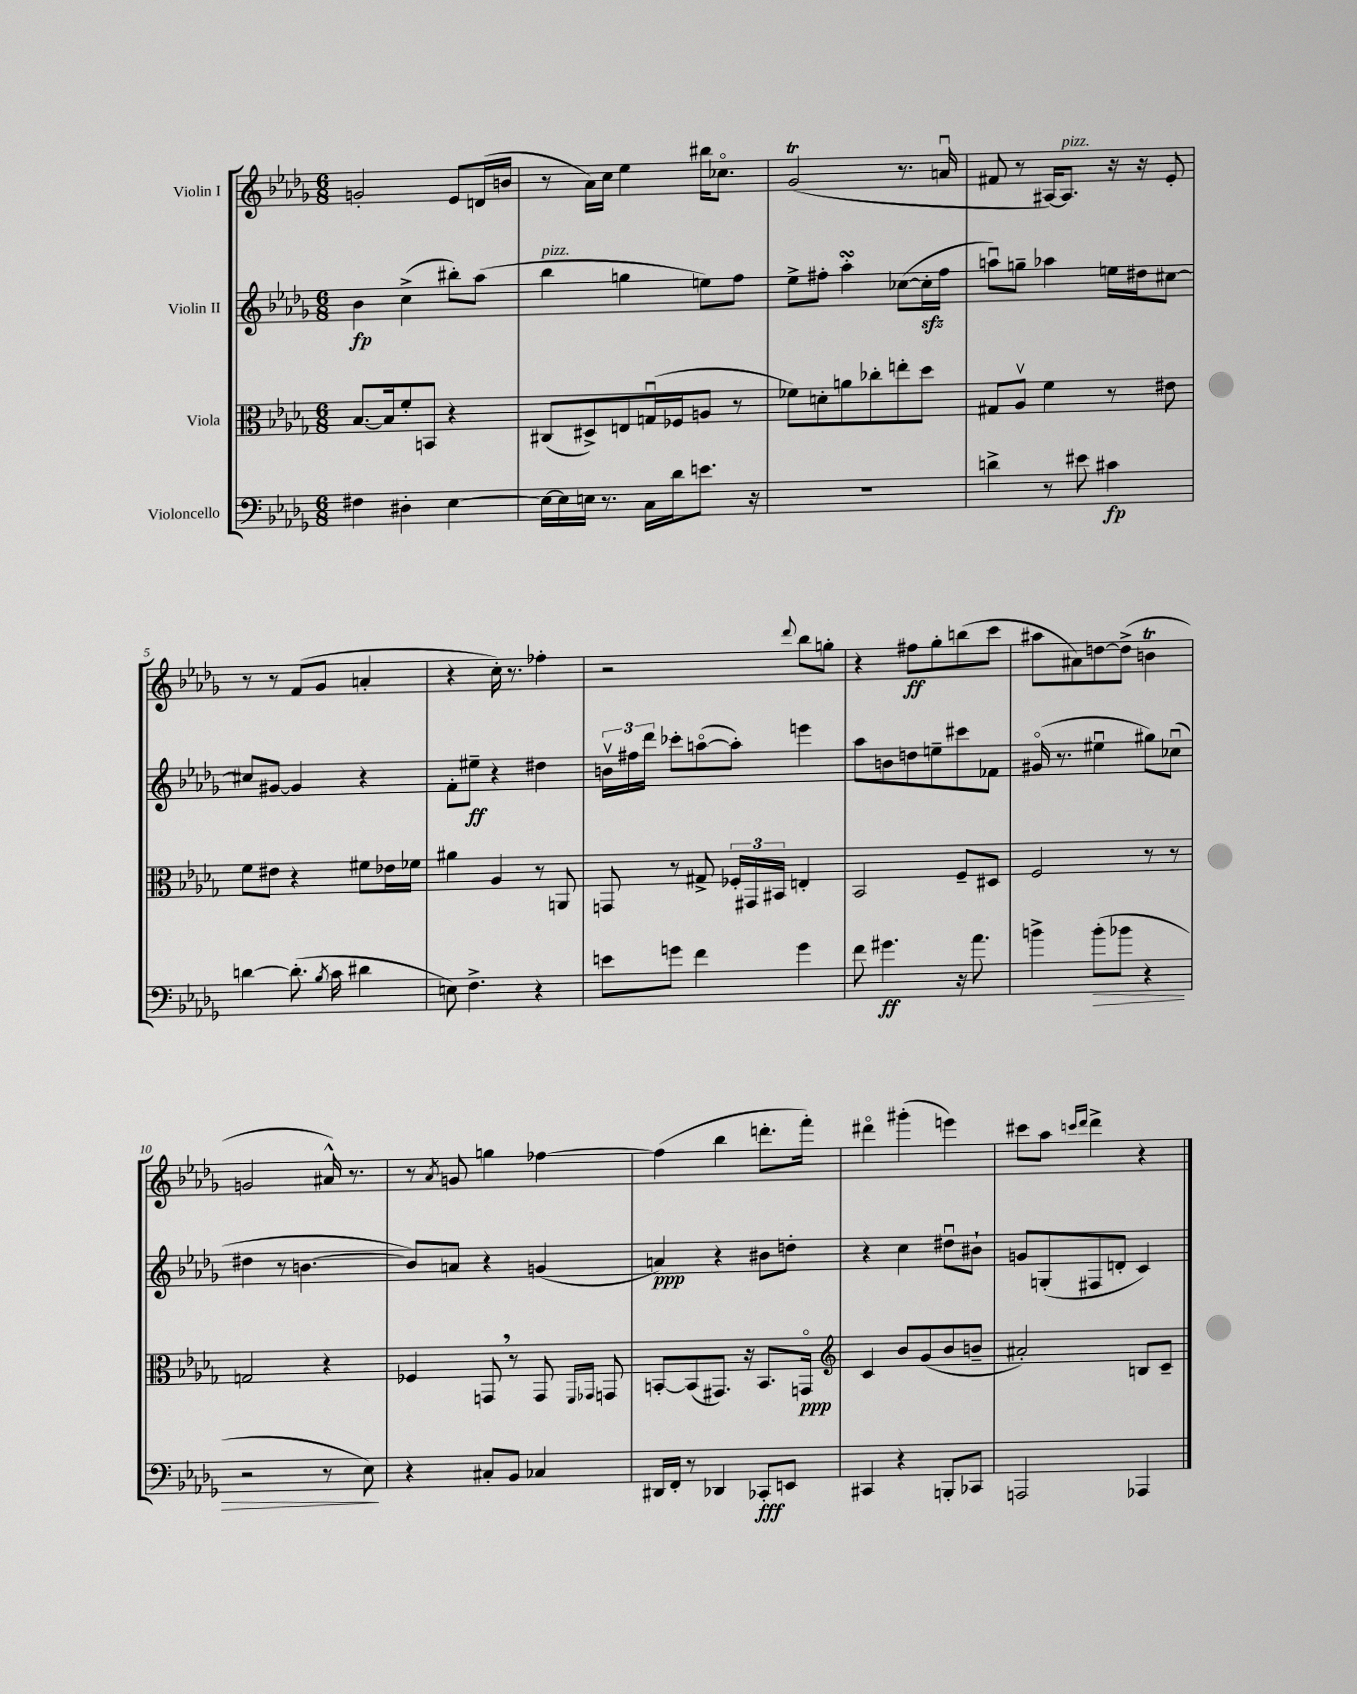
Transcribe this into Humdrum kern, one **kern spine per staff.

**kern	**dynam	**kern	**dynam	**kern	**dynam	**kern	**dynam
*part4	*part4	*part3	*part3	*part2	*part2	*part1	*part1
*staff4	*staff4	*staff3	*staff3	*staff2	*staff2	*staff1	*staff1
*I"Violoncello	*	*I"Viola	*	*I"Violin II	*	*I"Violin I	*
*clefF4	*	*clefC3	*	*clefG2	*	*clefG2	*
*k[b-e-a-d-g-]	*	*k[b-e-a-d-g-]	*	*k[b-e-a-d-g-]	*	*k[b-e-a-d-g-]	*
*M6/8	*	*M6/8	*	*M6/8	*	*M6/8	*
=1	=1	=1	=1	=1	=1	=1	=1
4F#X\	.	[8.B-/L	.	4b-\	fp	2gn'/	.
.	.	16B-/k]	.	.	.	.	.
4D#X'\	.	8f'/	.	(4cc^\	.	.	.
.	.	8BBn/J	.	.	.	.	.
[4E-\	.	4r	.	8bb#X'\L)	.	8e-/L	.
.	.	.	.	(8aa-\J	.	(16dn/L	.
.	.	.	.	.	.	16bn/JJ	.
=2	=2	=2	=2	=2	=2	=2	=2
!	!	!	!	!LO:TX:a:i:t=pizz.	!	!	!
16E-\LL_	.	(8C#X/L	.	4bb-\	.	8r	.
16E-\]	.	.	.	.	.	.	.
16En\JJ	.	8D#X^/)	.	.	.	16a-\LL)	.
8.r	.	.	.	.	.	16cc\JJ	.
.	.	8En/	.	4ggn\	.	4ee-\	.
16C\LL	.	(16Gnu/L	.	.	.	.	.
16d-\J	.	16F-X/J	.	.	.	.	.
8.en\J	.	8An/J	.	8een\L)	.	16bb#X\KL	.
.	.	.	.	.	.	8.cc-X\J	.
.	.	8r	.	8ff\J	.	.	.
16r	.	.	.	.	.	.	.
=3	=3	=3	=3	=3	=3	=3	=3
2.r	.	8f-X\L)	.	8ee-^\L	.	(2g-T/	.
.	.	8dn'\	.	8ff#X'\J	.	.	.
.	.	8an\	.	4aa-sSSS'\	.	.	.
.	.	8cc-X'\	.	.	.	.	.
.	.	8een'\	.	([8cc-X\L	.	8.r	.
.	.	8dd-\J	.	16cc-zz'\L]	.	.	.
.	.	.	.	16ff#\JJ	.	16anu/	.
=4	=4	=4	=4	=4	=4	=4	=4
4dn^\	.	8G#X/L	.	8aanu\L)	.	8f#X/	.
.	.	8A-v/J	.	8ggn~\J	.	8r	.
8r	.	4f\	.	4aa-X\	.	[16A#X/KL)	.
!	!	!	!	!	!	!LO:TX:a:i:t=pizz.	!
.	.	.	.	.	.	8.A#/J]	.
8e#X\	.	.	.	.	.	.	.
4c#X\	fp	8r	.	16een\LL	.	16r	.
.	.	.	.	16dd#X\J	.	16r	.
.	.	8e#X\	.	[8cc#X\J	.	8e-'/	.
!!LO:LB:g=z
=5	=5	=5	=5	=5	=5	=5	=5
[4dn\	.	8f\L	.	8cc#X/L]	.	8r	.
.	.	8e#X\J	.	[8g#X/J	.	8r	.
(8.d'\]	.	4r	.	4g#/]	.	(8f/L	.
.	.	.	.	.	.	8g-/J	.
8qB-/	.	.	.	.	.	.	.
16c\	.	.	.	.	.	.	.
4d#X\	.	8f#X\L	.	4r	.	4an'/	.
.	.	16e-X\L	.	.	.	.	.
.	.	16f-X\JJ	.	.	.	.	.
=6	=6	=6	=6	=6	=6	=6	=6
8En\)	.	4a#X\	.	8f'\L	.	4r	.
4.F^\	.	.	.	8ee#X~\J	ff	.	.
.	.	4A-/	.	4r	.	16cc'\)	.
.	.	.	.	.	.	8.r	.
4r	.	8r	.	4dd#X\	.	4ff-X'\	.
.	.	8AAn/	.	.	.	.	.
=7	=7	=7	=7	=7	=7	=7	=7
8en\L	.	8GGn/	.	24bnv\LL	.	2r	.
.	.	.	.	24ff#X\	.	.	.
.	.	.	.	24ddd-\JJ	.	.	.
8gn\J	.	8r	.	8ccc-X'\L	.	.	.
4f\	.	8G#X^/	.	([8aan\	.	.	.
.	.	24F-X'/LL	.	8aa'\J])	.	.	.
.	.	24GG#X/	.	.	.	.	.
.	.	24BB#X/JJ	.	.	.	.	.
.	.	.	.	.	.	8qqddd-/	.
4g\	.	4En'/	.	4eeen\	.	8bb-\L	.
.	.	.	.	.	.	8ggn'\J	.
=8	=8	=8	=8	=8	=8	=8	=8
8f\	.	2BB-/	.	8aa-\L	.	4r	.
4.g#X\	ff	.	.	8bn\	.	.	.
.	.	.	.	8ddn\	.	8ff#X\L	ff
.	.	.	.	8een~\	.	8gg-'\	.
16r	.	8F~/L	.	8ccc#X\	.	(8bbn\	.
8.a-\	.	.	.	.	.	.	.
.	.	8D#X/J	.	8f-X\J	.	8ccc\J	.
=9	=9	=9	=9	=9	=9	=9	=9
4bn^\	.	2F/	.	(16g#X/	.	8aa#X\L	.
.	.	.	.	8.r	.	.	.
.	.	.	.	.	.	8a#X\)	.
!	!LO:HP:b	!	!	!	!	!	!
(8b'\L	>	.	.	4ee#Xu\	.	[8ddn\	.
8b-X\J	.	.	.	.	.	(8dd^\J]	.
4r	.	8r	.	8gg#X\L)	.	4bnt\	.
.	.	8r	.	(8cc-Xu\J	.	.	.
!!LO:LB:g=z
=10	=10	=10	=10	=10	=10	=10	=10
2r	.	2Gn/	.	4dd#X\	.	2gn/	.
.	.	.	.	8r	.	.	.
.	.	.	.	[4.bn\	.	.	.
8r	.	4r	.	.	.	16a#X^^/)	.
.	.	.	.	.	.	8.r	.
8E-\)	.	.	.	.	.	.	.
.	]	.	.	.	.	.	.
=11	=11	=11	=11	=11	=11	=11	=11
4r	.	4F-X/	.	8b/L])	.	8r	.
.	.	.	.	.	.	8qa-/	.
.	.	.	.	8an/J	.	8gn/	.
8C#X'/L	.	8GGn,/	.	4r	.	4ggn\	.
8BB-/J	.	8r	.	.	.	.	.
4C-X/	.	8GG/	.	(4gn/	.	[4ff-X\	.
.	.	16qqFF/LL	.	.	.	.	.
.	.	16qqGG-X/JJ	.	.	.	.	.
.	.	8GGn/	.	.	.	.	.
=12	=12	=12	=12	=12	=12	=12	=12
16DD#X/LL	.	[8BBn'/L	.	4an/)	ppp	(4ff-\]	.
16FF'/JJ	.	.	.	.	.	.	.
8r	.	(8BB/]	.	.	.	.	.
4DD-X/	.	8.GG#X/J)	.	4r	.	4bb-\	.
.	.	16r	.	.	.	.	.
8CC-X'/L	fff	8.BB/L	.	8b#X\L	.	8.dddn'\L	.
8EEn/J	.	.	.	8ddn'\J	.	.	.
.	.	16GGn/Jk	ppp	.	.	16fff'\Jk)	.
=13	=13	=13	=13	=13	=13	=13	=13
*	*	*clefG2	*	*	*	*	*
4CC#X/	.	4c/	.	4r	.	4ddd#X\	.
4r	.	8b-/L	.	4cc\	.	(4ggg#X'\	.
.	.	(8g-/	.	.	.	.	.
8BBBn'/L	.	8b-/	.	8dd#Xu\L	.	4eeen\)	.
8CC-X/J	.	8bn~/J	.	8b#X`\J	.	.	.
=14	=14	=14	=14	=14	=14	=14	=14
2AAAn/	.	2a#X'/)	.	8gn/L	.	8ccc#X\L	.
.	.	.	.	(8Gn'/	.	8aa-\J	.
.	.	.	.	.	.	16qqcccn/LL	.
.	.	.	.	.	.	16qqddd-/JJ	.
.	.	.	.	8F#X/	.	4ddd-^\	.
.	.	.	.	8dn'/J	.	.	.
4AAA-X/	.	8Bn/L	.	4c/)	.	4r	.
.	.	8c~/J	.	.	.	.	.
==	==	==	==	==	==	==	==
*-	*-	*-	*-	*-	*-	*-	*-
